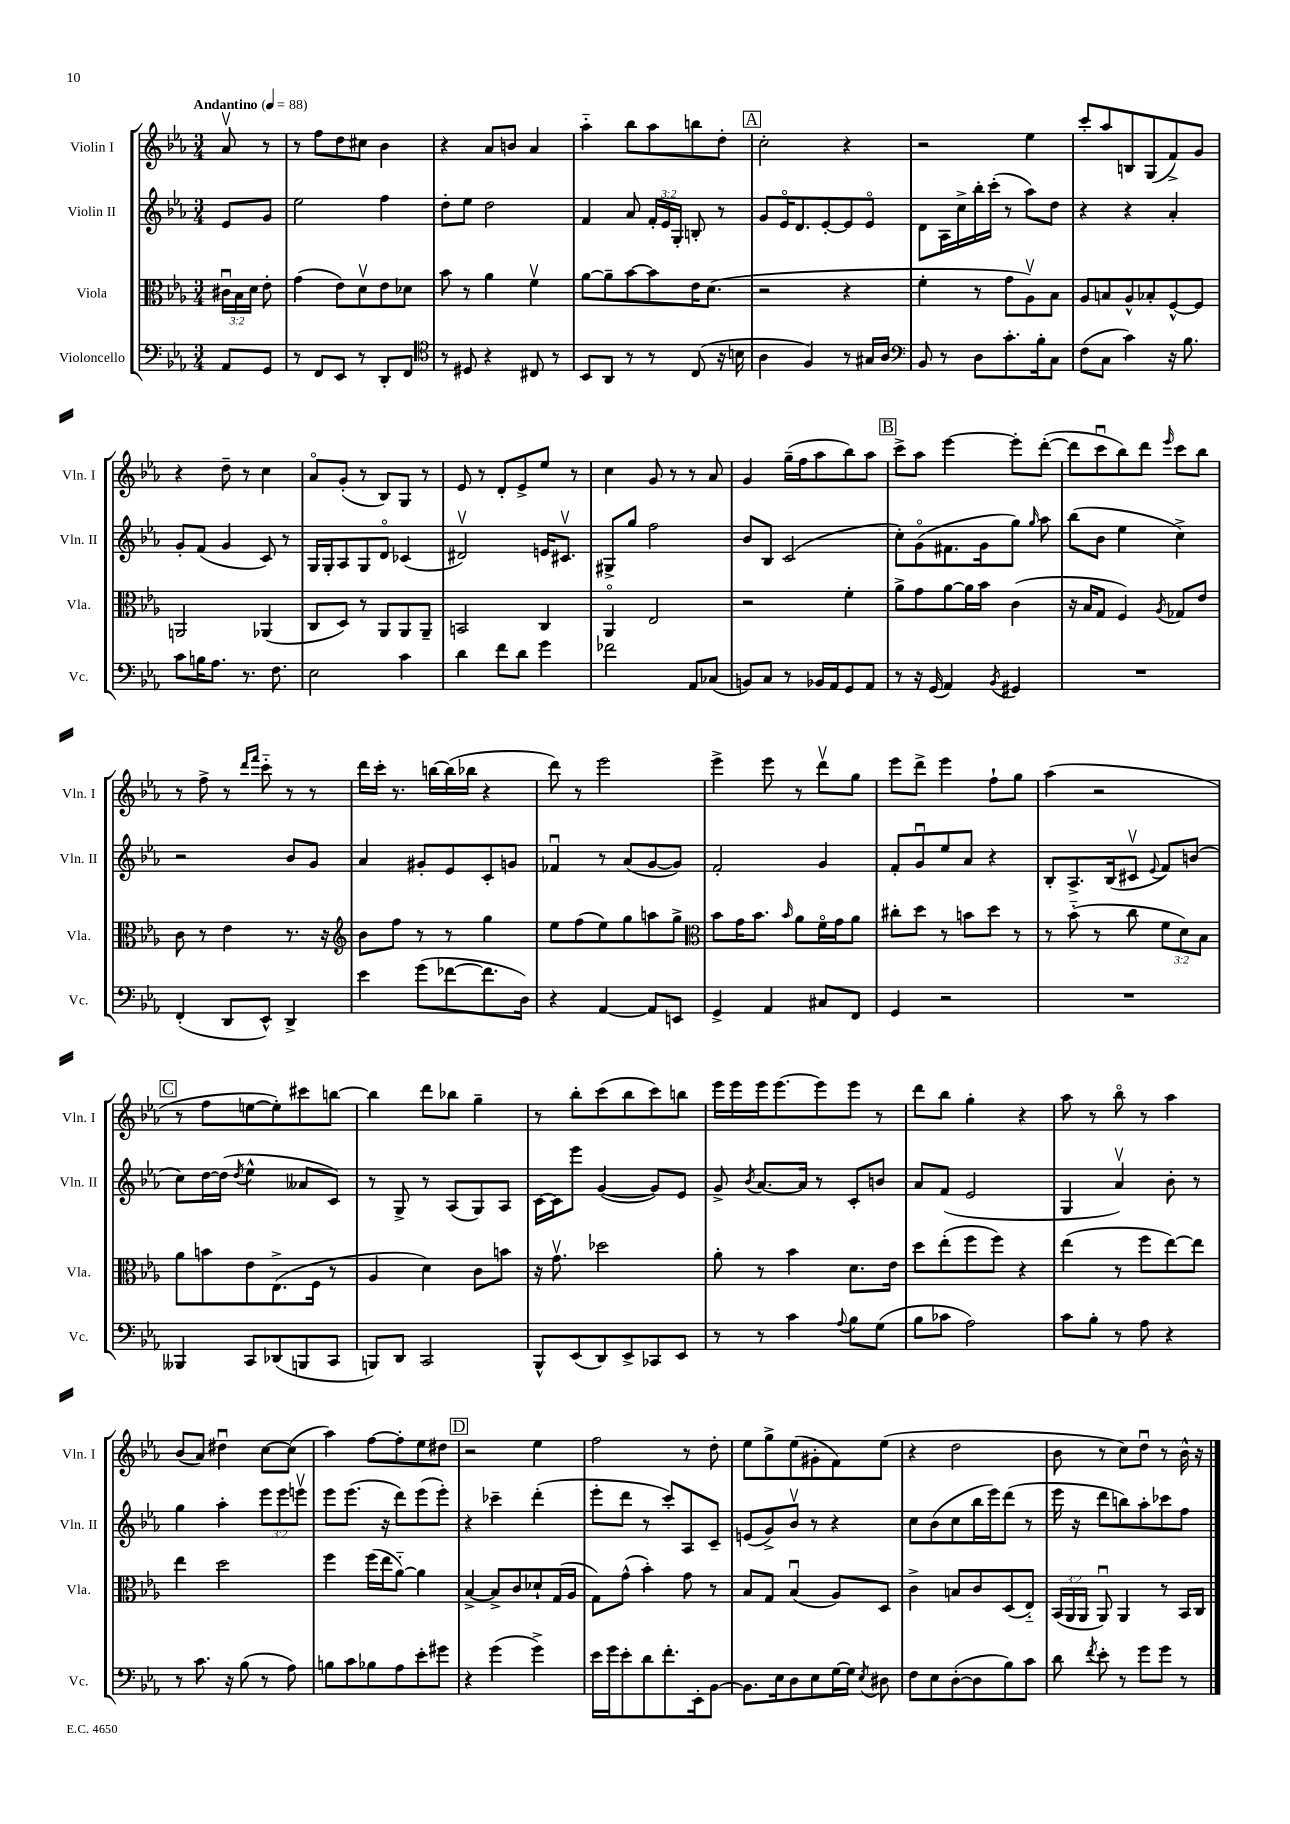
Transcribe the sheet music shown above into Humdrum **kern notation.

**kern	**kern	**kern	**kern
*staff4	*staff3	*staff2	*staff1
*clefF4	*clefC3	*clefG2	*clefG2
*k[b-e-a-]	*k[b-e-a-]	*k[b-e-a-]	*k[b-e-a-]
*M3/4	*M3/4	*M3/4	*M3/4
*MM88	*MM88	*MM88	*MM88
8AA-	24c#u	8e-	8a-v
.	24B-	.	.
.	24d	.	.
8GG	8e-'	8g	8r
=	=	=	=
8r	(4g	2ee-	8r
8FF	.	.	8ff
8EE-	8e-)	.	8dd
8r	8dv	.	8cc#
8DD'	8e-	4ff	4b-
8FF	8d-	.	.
=	=	=	=
*clefC4	*	*	*
8r	8b-	8dd'	4r
8D#	8r	8ee-	.
4r	4a-	2dd	8a-
.	.	.	8b
8C#	4fv	.	4a-
8r	.	.	.
=	=	=	=
8BB-	[8a-	4f	4aa-'~
8AA-	8a-~]	.	.
8r	[8b-	8a-	8bb-
8r	8b-]	24f'	8aa-
.	.	24e-	.
.	.	24G'	.
(8C	16e-	8B'	8bb
.	(8.d	.	.
16r	.	8r	8dd'
16B	.	.	.
=	=	=	=
4A-	2r	8g	2cc'
.	.	16e-o	.
.	.	8.d	.
4F)	.	.	.
.	.	[8e-'	.
8r	4r	8e-]	4r
16G#	.	8e-o	.
16A-	.	.	.
=	=	=	=
*clefF4	*	*	*
8BB-	4f'	8d	2r
8r	.	16A-	.
.	.	16cc^	.
8D	8r	16bb-'	.
.	.	(16ccc'	.
8.c'	8g	8r	.
.	8A-v)	8aa-)	4ee-
16B-'	.	.	.
8C	8B-	8dd	.
=	=	=	=
(8F	8A-	4r	8ccc'
8C	8B	.	8aa-
4c)	8A-^^	4r	8B
.	8B-'	.	(8G
16r	[8F^^	4a-'	8f^)
8.B-	.	.	.
.	8F]	.	8g
=	=	=	=
8c	2AA	8g'	4r
16B	.	(8f	.
8.A-	.	.	.
.	.	4g	8dd~
8.r	.	.	8r
.	(4AA-	8c)	4cc
8.F	.	.	.
.	.	8r	.
=	=	=	=
2E-	8C	16G	8a-o
.	.	16G'	.
.	8D)	8A-	(8g'
.	8r	8G	8r
.	8AA-	8do	8B-)
4c	8AA-	(4c-	8G
.	8AA-~	.	8r
=	=	=	=
4d	2BB	2d#v)	8e-
.	.	.	8r
8f	.	.	8d'
8d	.	.	8e-^
4g	4C	16e	8ee-
.	.	8.c#v	.
.	.	.	8r
=	=	=	=
2f-	4AA-o	8G#^	4cc
.	.	8gg	.
.	2E-	2ff	8g
.	.	.	8r
8AA-	.	.	8r
(8C-	.	.	8a-
=	=	=	=
8BB)	2r	8b-	4g
8C	.	8B-	.
8r	.	(2c	(16gg~
.	.	.	16ff
16BB-	.	.	8aa-
16AA-	.	.	.
8GG	4f'	.	8bb-)
8AA-	.	.	8aa-
=	=	=	=
8r	8a-^	8cc')	8ccc^
16r	8g	(8go	8aa-
(16GG	.	.	.
4AA-)	[8a-	8.f#	[4eee-
.	16a-]	.	.
.	16b-	16g	.
8qBB-	.	.	.
4GG#	(4c	8gg)	8eee-']
.	.	16qqgg	.
.	.	8aa-	([8ddd'
=	=	=	=
2.r	16r	(8bb-	8ddd]
.	16B-	.	.
.	8G	8b-	8cccu
.	4F)	4ee-	8bb-)
.	.	.	8ddd
.	8qA-	.	16qqeee-
.	8G-	4cc^)	8ccc
.	8e-	.	8bb-
=	=	=	=
(4FF'	8c	2r	8r
.	8r	.	8ff^
8DD	4e-	.	8r
.	.	.	16qqddd
.	.	.	16qqfff
8EE-^^)	.	.	8ccc'~
4DD^	8.r	8b-	8r
.	.	8g	8r
.	16r	.	.
=	=	=	=
*	*clefG2	*	*
4e-	8b-	4a-	16ddd
.	.	.	16ccc'
.	8ff	.	8.r
(8g	8r	8g#'	.
.	.	.	[16bb
[8f-	8r	8e-	(16bb]
.	.	.	16bb-
8.f-]	4gg	8c'	4r
.	.	8g	.
16D)	.	.	.
=	=	=	=
4r	8ee-	4f-u	8ddd)
.	(8ff	.	8r
[4AA-	8ee-)	8r	2eee-
.	8gg	(8a-	.
8AA-]	8aa	[8g	.
8EE	8gg^	8g])	.
=	=	=	=
*	*clefC3	*	*
4GG^	8b-	2f'	4eee-^
.	16g	.	.
.	8.b-	.	.
4AA-	.	.	8eee-
.	16qqb-	.	.
.	8a-	.	8r
8C#	16fo	4g	8dddv
.	16g	.	.
8FF	8a-	.	8gg
=	=	=	=
4GG	8cc#'	8f'	8eee-
.	8dd	8gu	8ddd^
2r	8r	8ee-	4eee-
.	8b	8a-	.
.	8dd	4r	8ff`
.	8r	.	8gg
=	=	=	=
2.r	8r	8B-'	(4aa-
.	(8b-'~	8.A-^	.
.	8r	.	2r
.	.	(16B-	.
.	8cc	8c#v	.
.	.	8qqe-	.
.	12f	8f)	.
.	12d)	.	.
.	.	(8b	.
.	12B-	.	.
=	=	=	=
4BBB--	8a-	8cc)	8r
.	8b	[16dd	8ff
.	.	(16dd]	.
.	.	8qdd	.
8CC	8e-	4ee-^^	[8ee
(8DD-	(8.E-^	.	8ee'])
8BBB	.	8a--	8ccc#
.	16F	.	.
8CC	8r	8c)	[8bb
=	=	=	=
8BBB)	4A-	8r	4bb]
8DD	.	8G^	.
2CC	4d)	8r	8ddd
.	.	(8A-	8bb-
.	8c	8G)	4gg~
.	8b	8A-	.
=	=	=	=
8BBB-^^	16r	[16c	8r
.	8.gv	16c]	.
(8EE-	.	8eee-	8bb-'
8DD)	2dd-	([4g	(8ccc
8EE-^	.	.	8bb-
8CC-	.	8g])	8ccc)
8EE-	.	8e-	8bb
=	=	=	=
8r	8a-'	8g^	16eee-
.	.	.	16eee-
.	.	8qb-	.
8r	8r	[8.a-	16eee-
.	.	.	[8.eee-
4c	4b-	.	.
.	.	16a-]	.
.	.	8r	8eee-]
8qqA-	.	.	.
8B-	8.d	8c'	8eee-
(8G	.	8b	8r
.	16e-	.	.
=	=	=	=
8B-	8dd	8a-	8ddd
8c-	(8ee-'	(8f	8bb-
2A-)	8ff	2e-	4gg'
.	8ff)	.	.
.	4r	.	4r
=	=	=	=
8c	(4ee-	4G	8aa-
8B-'	.	.	8r
8r	8r	4a-v)	8bb-o
8A-	8ff	.	8r
4r	[8ee-)	8b-'	4aa-
.	8ee-]	8r	.
=	=	=	=
8r	4ee-	4gg	(8b-
8.c	.	.	8a-)
.	2dd	4aa-'	4dd#u
16r	.	.	.
(8B-	.	.	.
8r	.	12eee-	[8cc
.	.	12eee-	.
8A-)	.	.	(8cc]
.	.	12eeev	.
=	=	=	=
8B	4ff	8eee-	4aa-)
8c	.	(8.eee-	.
8B-	(16ff	.	[8ff
.	16ee-	16r	.
8A-	[8a-'~)	8ddd)	8ff']
8e-'	4a-]	(8eee-	8ee-
8g#	.	8eee-')	8dd#
=	=	=	=
4r	[4B-^	4r	2r
(4g	8B-^]	4ccc-~	.
.	8c	.	.
4g^)	8d-`	(4ddd'	4ee-
.	(16G	.	.
.	16A-	.	.
=	=	=	=
16e-	8G)	8eee-'	2ff
16g	.	.	.
8e-'	(8g^^	8ddd	.
8d	4b-')	8r	.
8.f'	.	8ccc')	.
.	8g	8A-	8r
16EE-'	.	.	.
[8BB-	8r	8c~	8dd'
=	=	=	=
8.BB-]	8B-	(8e	8ee-
.	8G	8g^)	8gg^
16E-	.	.	.
8D	(4B-u	8b-v	(8ee-
8E-	.	8r	8g#'
[16G	8A-)	4r	8f)
16G]	.	.	.
8qE-	.	.	.
8D#	8D	.	(8ee-
=	=	=	=
8F	4c^	8cc	4r
8E-	.	(8b-	.
([8D'	8B	8cc	2dd
8D]	8c	16bb-	.
.	.	16eee-)	.
8B-)	(8D	(8ddd	.
8c	8E-'~)	8r	.
=	=	=	=
8d	(24BB-	16eee-	8b-
.	24AA-	.	.
.	.	16r	.
.	24AA-	.	.
8qf	.	.	.
8e-'	8AA-u)	8ddd	8r
8r	4AA-	8bb)	8cc)
8g	.	8aa-'	8ddu
8g	8r	8ccc-	8r
8r	16BB-	8ff	16b-^^
.	16C	.	16r
==	==	==	==
*-	*-	*-	*-
